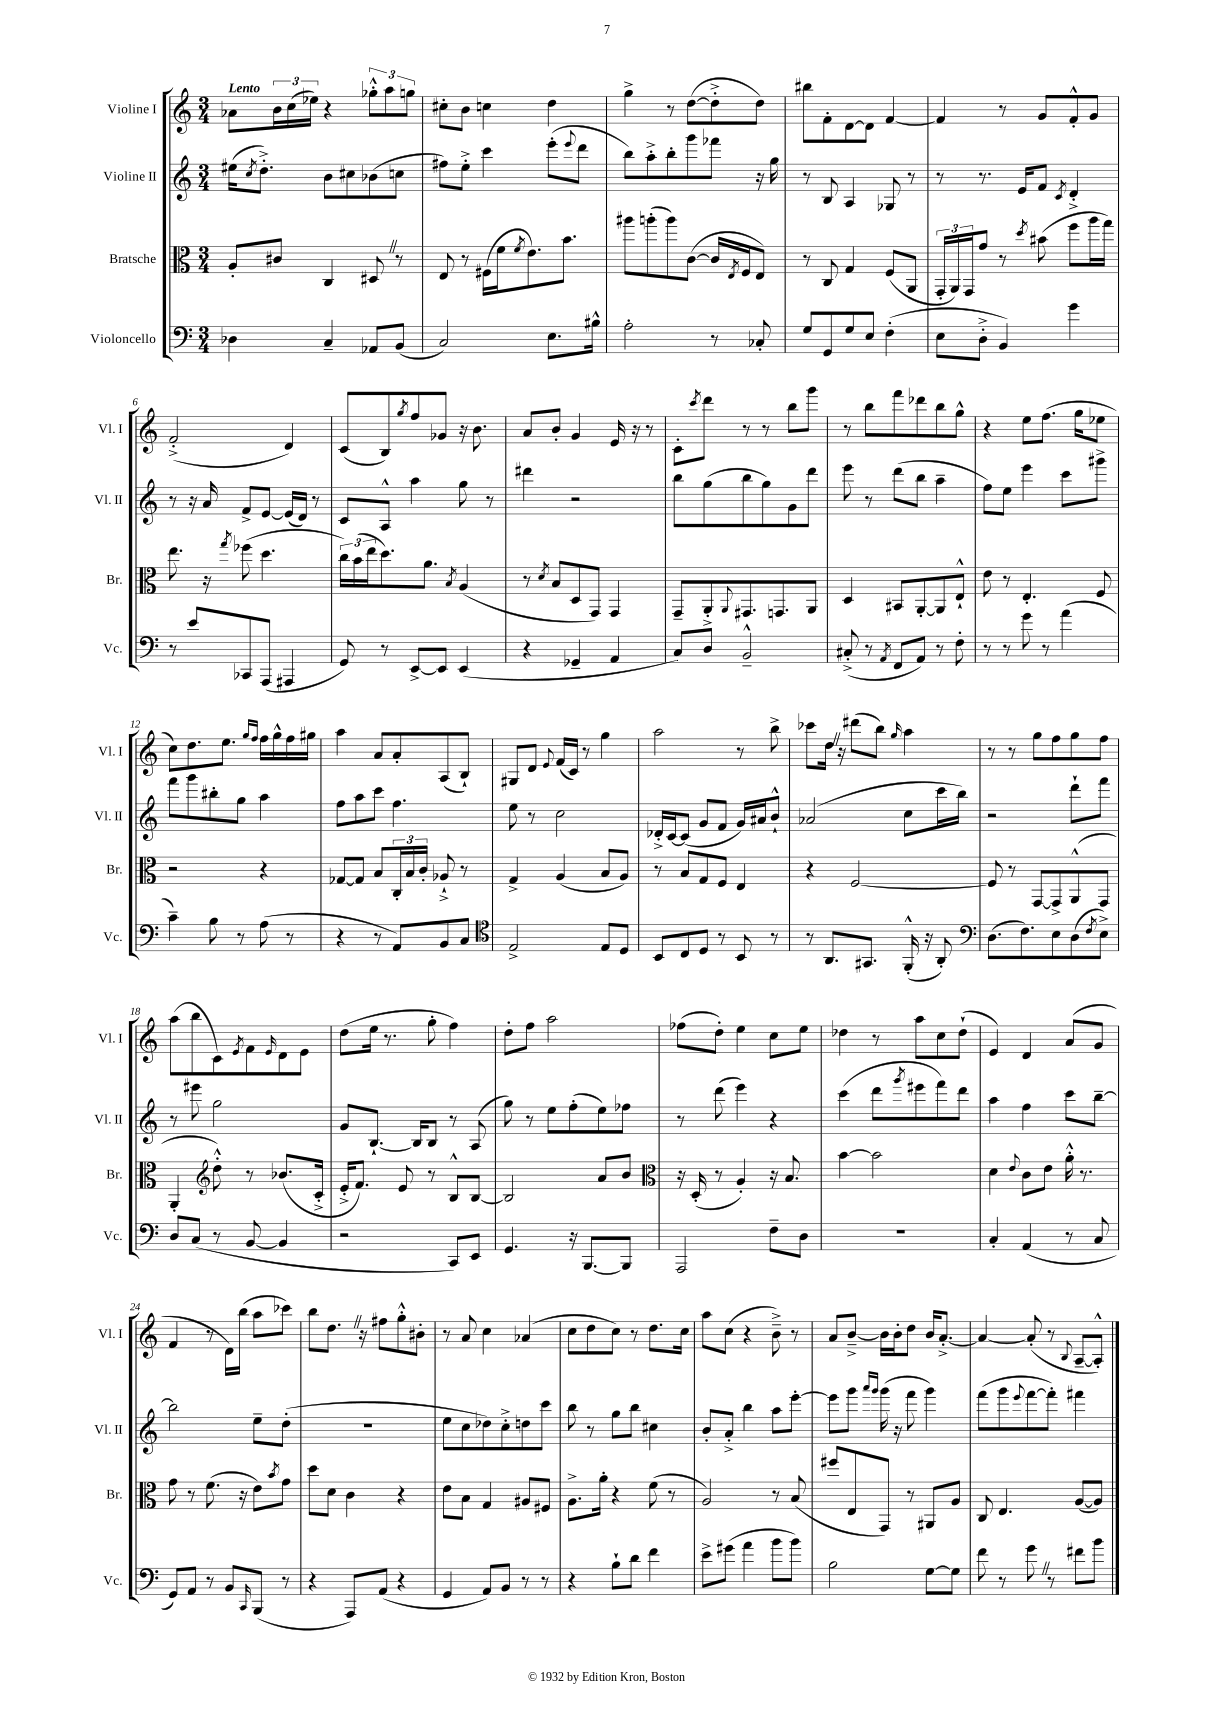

**kern	**kern	**kern	**kern
*part4	*part3	*part2	*part1
*staff4	*staff3	*staff2	*staff1
*I"Violoncello	*I"Bratsche	*I"Violine II	*I"Violine I
*I'Vc.	*I'Br.	*I'Vl. II	*I'Vl. I
*clefF4	*clefC3	*clefG2	*clefG2
*k[]	*k[]	*k[]	*k[]
*M3/4	*M3/4	*M3/4	*M3/4
=1	=1	=1	=1
!	!	!	!LO:TX:a:B:t=Lento
4D-X\	8A'/L	(16ee#X\KL	8a-X\L
.	.	8qcc/	.
.	.	8.dd'^\J)	.
.	8c#X/J	.	24b\L
.	.	.	(24cc\
.	.	.	24ee-X\JJ)
4C~/	4C/	8b\L	4r
.	.	8cc#X\	.
8AA-X/L	8D#XZ/	(8b-X\	12gg-X'^^\L
.	.	.	12aa\
(8BB/J	8r	8ccn\J	.
.	.	.	12ggn\J
=2	=2	=2	=2
2C/)	8E/	8ff#X\L)	8cc#X'\L
.	8r	8ee'^\J	8b\J
.	(16F#X\LL	4ccc\	4ccn\
.	16f\J	.	.
.	8qf/	.	.
.	8.e\)	.	.
8.E\L	.	(8eee'\L	4dd\
.	8.b\J	.	.
.	.	8qqeee/	.
.	.	8ddd\J	.
16B#X^^\Jk	.	.	.
=3	=3	=3	=3
2A'\	8aa#X\L	8bb\L)	4gg^\
.	(8aan'\	8aa'^\	.
.	8aa\)	8bb'\	8r
.	([8c\J	8ggg\	([8dd\L
8r	16c/LL]	8fff-X\J	8dd'^\]
.	8qE/	.	.
.	16F/J	.	.
8C-X'/	8E/J)	16r	8dd\J)
.	.	16gg\	.
=4	=4	=4	=4
8G/L	8r	8r	8bb#X\L
8GG/	8C/	8B/	8f'\
8G/	4G/	4A/	[8d\
8E/J	.	.	8d\J]
(4F'\	(8F/L	8G-X/	[4f/
.	8AA/J	8r	.
=5	=5	=5	=5
8E\L	24GG'/LL	8r	4f/]
.	24AA/)	.	.
.	24GG/J	.	.
8D'^\J	8g/J	8.r	.
4BB/)	8r	.	8r
.	.	16e/KL	.
.	8qdd/	.	.
.	(8b#X\	8f/J	8g/L
.	.	8qc/	.
4g\	8ff\L	4d'^/	8f'^^/
.	16aa\L	.	8g/J
.	16gg\JJ)	.	.
!!LO:LB:g=z
=6	=6	=6	=6
8r	8.ee\	8r	(2f'^/
8e/L	.	16r	.
.	16r	16a/	.
.	8qgg/	.	.
8CC-X/	(8ff-X\	8f^/L	.
(8AAA/J	4.dd\	[8e/J	.
4AAA#X/	.	(16e/LL]	4d/)
.	.	16d/JJ)	.
.	.	8r	.
=7	=7	=7	=7
8GG/)	24cc\LL)	8c/L	(8c/L
.	(24b\	.	.
.	24ee\J	.	.
8r	8.dd\)	8A^^/J	8B/)
.	.	.	8qgg/
[8EE^/L	.	4aa\	8ff/
.	8.a\J	.	.
8EE/J]	.	.	8g-X/J
.	8qB/	.	.
(4EE/	(4A/	8gg\	16r
.	.	.	8.b\
.	.	8r	.
=8	=8	=8	=8
4r	8r	4ddd#X\	8a/L
.	8qd/	.	.
.	8B/L	.	8b'/J
4GG-X~/	8D/	2r	4g/
.	8GG/J)	.	.
4AA/	4GG/	.	16e/
.	.	.	16r
.	.	.	8r
=9	=9	=9	=9
8C/L)	8GG~/L	8bb\L	8c'\L
.	.	.	8qccc/
8D/J	8AA'^/	(8gg\	8ddd\J
.	8qqAA/	.	.
2BB~^^/	8.GG#X/	8bb\	8r
.	.	8gg\)	8r
.	8.GGn/	.	.
.	.	8g\	8bb\L
.	8AA/J	8ddd\J	8ggg\J
=10	=10	=10	=10
(8C#X'^/	4D/	8eee\	8r
8r	.	8r	8bb\L
8qAA/	.	.	.
8FF/L	8BB#X/L	(8ddd\L	8fff\
8AA/J)	[8AA'/	8bb\J	8ddd-X\
8r	8AA/]	4aa~\	8bb\
8F'\	8E`^^/J	.	8gg^^\J
=11	=11	=11	=11
8r	8e\	8ff\L)	4r
8r	8r	8ee\J	.
8g\	4.E'/	4eee\	8ee\L
8r	.	.	(8.ff\J
(4a\	.	8ccc\L	.
.	.	.	16gg\KL
.	8F/	8ggg#X^\J	8ee-X\J
!!LO:LB:g=z
=12	=12	=12	=12
4c~\)	2r	8fff\L	8cc\L)
.	.	8ggg\	8.dd\
8B\	.	8bb#X'\	.
.	.	.	8.ee\J
8r	.	8gg\J	.
.	.	.	16qqgg/LL
.	.	.	16qqff/JJ
(8A\	4r	4aa\	16ff\LL
.	.	.	16gg^^\
8r	.	.	16ff\
.	.	.	16gg#X\JJ
=13	=13	=13	=13
4r	[8G-X/L	8ff\L	4aa\
.	8G-/J]	8aa\	.
8r	8B/L	8ccc\J	8a/L
8AA/L)	24C'/L	4.ff\	8a'/
.	24B/	.	.
.	24c'/JJ	.	.
8BB/	8A-X`^/	.	(8A/
8C/J	8r	.	8B`/J)
=14	=14	=14	=14
*clefC4	*	*	*
2E^/	4G^/	8ee\	8G#X/L
.	.	8r	8d/J
.	.	.	8qqe/
.	(4A/	2cc\	(16f/LL
.	.	.	16c/JJ)
.	.	.	8r
8E/L	8B/L	.	4gg\
8D/J	8A/J)	.	.
=15	=15	=15	=15
8BB/L	8r	16d-X'^/LL	2aa\
.	.	[16c/J	.
8C/	8B/L	(8c/J]	.
8D/J	8G/	8g/L	.
8r	8F/J	8f/J	.
8BB/	4E/	16g/LL)	8r
.	.	16a#X/J	.
8r	.	8b`^^/J	8bb^\
=16	=16	=16	=16
8r	4r	(2a-X/	8ccc-X\L
8.AA/L	.	.	16ddZ\Jk
.	.	.	16r
.	[2F/	.	(8ddd#X\L
8.GG#X/J	.	.	.
.	.	.	8bb\J)
.	.	.	16qqgg/
(16FF'^^/	.	8cc\L	4aa\
16r	.	.	.
8AA'/)	.	16ccc\L	.
.	.	16bb\JJ)	.
=17	=17	=17	=17
*clefF4	*	*	*
(8.D\L	8F/]	2r	8r
.	8r	.	8r
8.F\)	.	.	.
.	[8GG/L	.	8gg\L
8E\	8GG^/]	.	8ff\
(8D\	(8AA^^/	8ddd`\L	8gg\
8qF/	.	.	.
8E^\J)	8GG/J	8fff\J	8ff\J
!!LO:LB:g=z
=18	=18	=18	=18
8D/L	4AA'/	8r	(8aa\L
(8C/J	.	8eee#X\	8bb\
*	*clefG2	*	*
8r	8dd'^^\)	2gg\	8c\)
.	.	.	8qe/
[8BB/	8r	.	8f\
.	.	.	16qqe/
4BB/]	(8.b-X/L	.	8d\
.	.	.	8e\J
.	16c'^/Jk	.	.
=19	=19	=19	=19
2r	16e'^/KL	8g/L	(8dd\L
.	8.f/J)	.	.
.	.	[8.B`/J	16ee\Jk
.	.	.	8.r
.	8e/	.	.
.	.	16B/KL]	.
.	8r	8B/J	8gg'\
8CC/L)	8B^^/L	8r	4ff\)
8EE/J	[8B/J	(8A/	.
=20	=20	=20	=20
4.GG/	2B/]	8gg\)	8dd'\L
.	.	8r	8ff\J
.	.	8ee\L	2aa\
16r	.	(8ff'\	.
[8.BBB/L	.	.	.
.	8a/L	8ee\)	.
8BBB/J]	8b/J	8ff-X\J	.
=21	=21	=21	=21
*	*clefC3	*	*
2AAA/	16r	8r	(8ff-X\L
.	(16D'/	.	.
.	8r	(8ddd\	8dd'\J)
.	4A'/)	4eee\)	4ee\
8F~\L	16r	4r	8cc\L
.	8.B/	.	.
8D\J	.	.	8ee\J
=22	=22	=22	=22
2.r	[4b\	(4ccc\	4dd-X\
.	2b\]	8ddd\L	8r
.	.	8qggg/	.
.	.	8eee#X\	8aa\L
.	.	8fff\)	8cc\
.	.	8ddd\J	(8dd-`\J
=23	=23	=23	=23
4C'/	4d\	4aa\	4e/)
.	8qqe/	.	.
(4AA/	8c\L	4ff\	4d/
.	8e\J	.	.
8r	16a'^^\	8ccc\L	(8a/L
.	8.r	.	.
8C/	.	[8bb~\J	8g/J
!!LO:LB:g=z
=24	=24	=24	=24
8GG/L)	8g\	2bb\]	4f/
8AA/J	8r	.	.
8r	(8.f\	.	8r
8BB/L	.	.	16d\LL)
.	16r	.	(16bb\JJ
16qqCC/	.	.	.
(8BBB/J	8e\L)	8ee~\L	8aa\L
.	8qb/	.	.
8r	8g\J	(8dd'\J	8ccc-X\J)
=25	=25	=25	=25
4r	8dd\L	2.r	8bb\L
.	8d\J	.	8.ddZ\J
8AAA/L)	4c\	.	.
.	.	.	16r
(8AA/J	.	.	8ff#X\L
4r	4r	.	8gg'^^\
.	.	.	8b#X'\J
=26	=26	=26	=26
4GG/	8e\L	8ee\L	8r
.	8B\J	8cc\	8a/
8AA/L)	4G/	8dd-X\)	4cc\
8BB/J	.	8cc'^\	.
8r	8A#X/L	8ddn\	(4a-X/
8r	8F#X/J	8ccc\J	.
=27	=27	=27	=27
4r	8.A^\L	8bb\	8cc\L
.	.	8r	8dd\
.	16a'\Jk	.	.
8B`\L	4r	8gg\L	8cc\J)
8d\J	.	8bb\J	8r
4f\	(8f\	4cc#X\	8.dd\L
.	8r	.	.
.	.	.	16cc\Jk
=28	=28	=28	=28
8e^\L	2A/)	8b'/L	8aa\L
(8g#X\J	.	8a'^/J	(8cc\J
4a\	.	4bb\	4r
8b\L	8r	8aa\L	8b~^\)
8b\J)	(8B/	[8eee'\J	8r
=29	=29	=29	=29
2B\	8ff#X/L	8eee\L]	8a/L
.	8E/	8ggg\J	[8b~^/J
.	.	16qqaaa/LL	.
.	.	16qqggg/JJ	.
.	8GG/J)	(16ggg\	16b\LL]
.	.	16r	16b'\J
.	8r	8fff\	8dd\J
[8G\L	8AA#X/L	4ggg\)	16b/KL
.	.	.	[8.a'^/J
8G\J]	8A/J	.	.
=30	=30	=30	=30
8f\	8C/	(8fff\L	4a/_
8r	4.E/	8ggg\	.
.	.	8qqeee/	.
8gZ\	.	[8fff\	(8a'/]
8r	.	8fff'\J])	8r
.	.	.	8qqB/
8f#X\L	([8A/L	4fff#X\	[8A~/L
8b\J	8A/J])	.	8A'^^/J])
==	==	==	==
*-	*-	*-	*-
